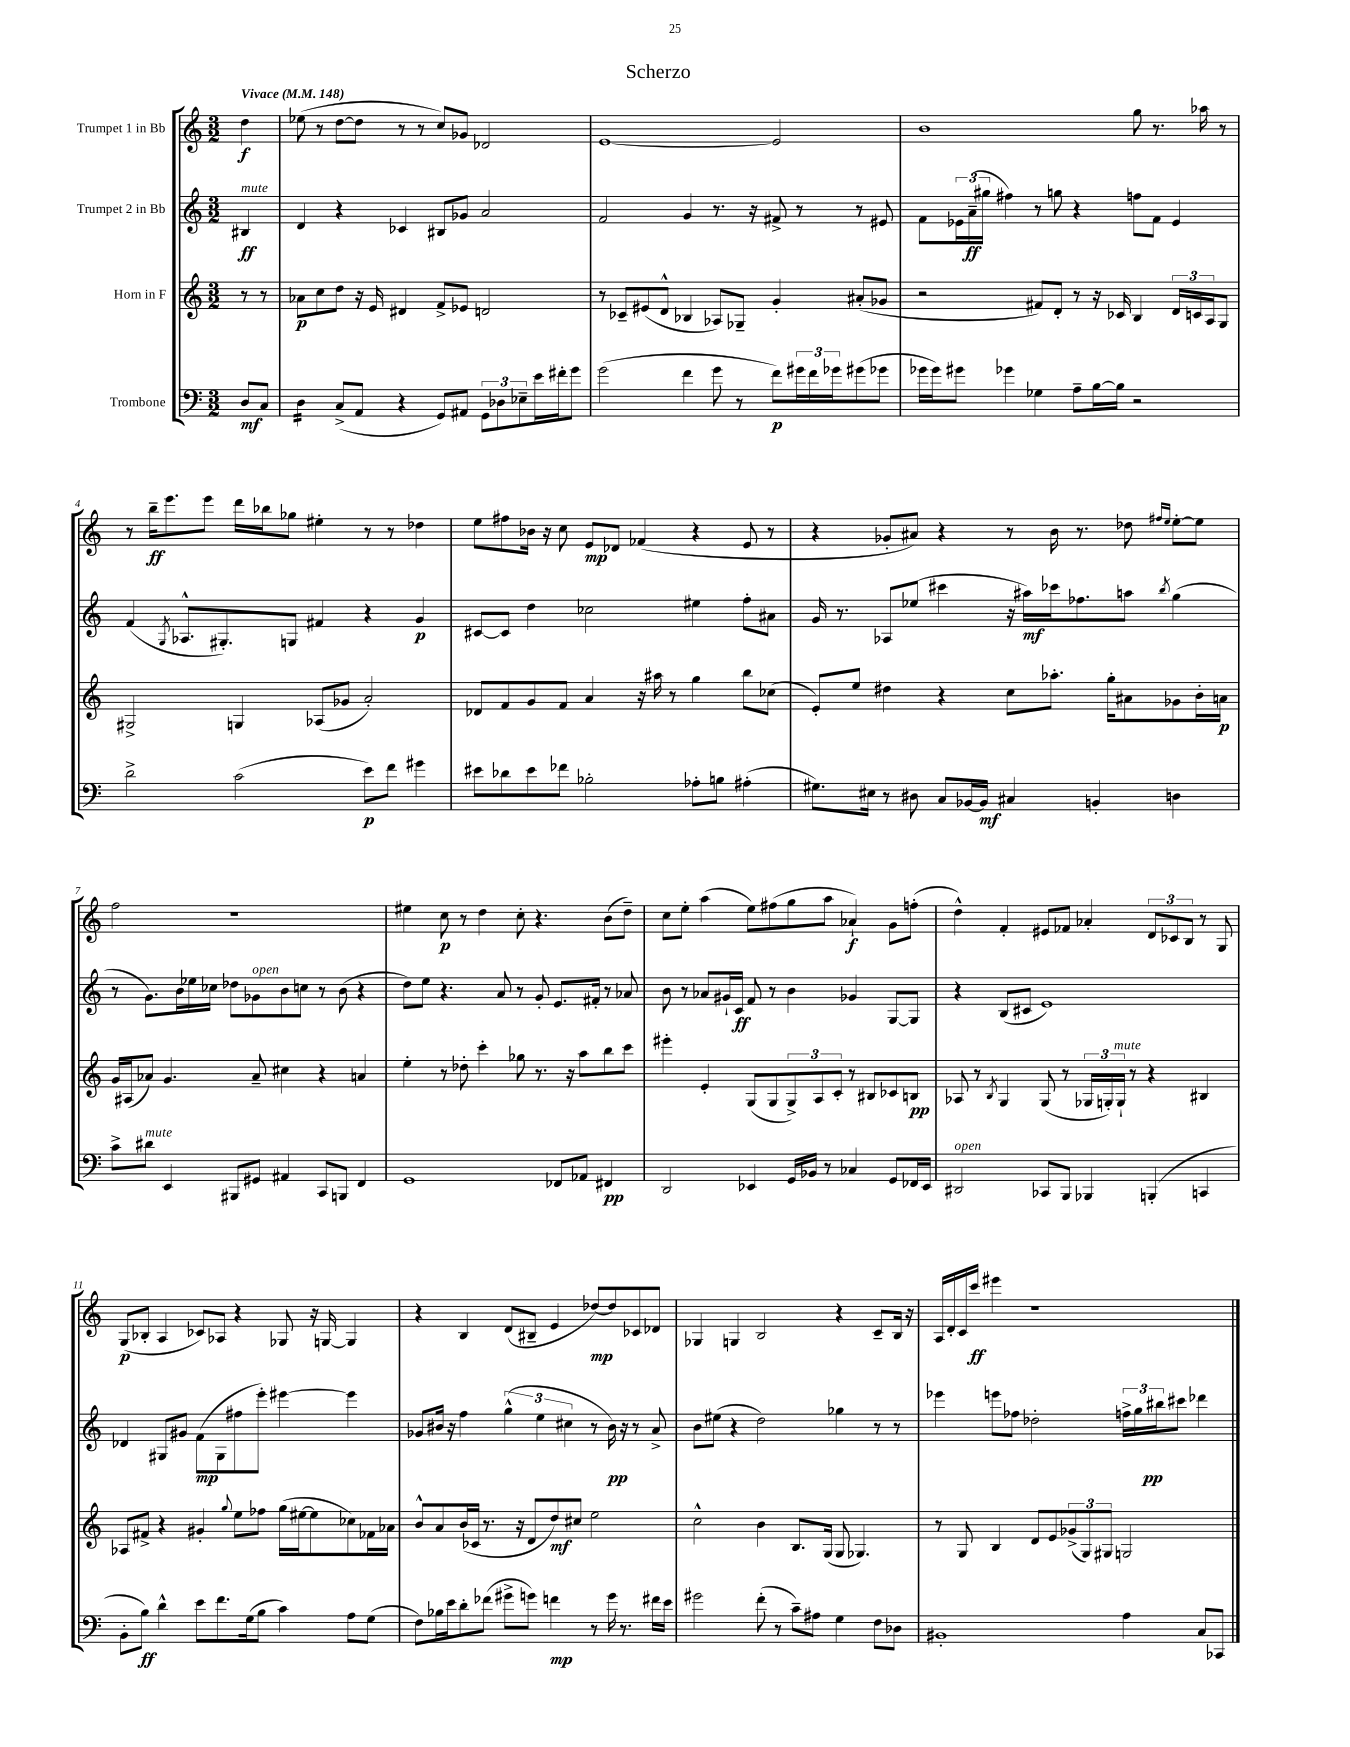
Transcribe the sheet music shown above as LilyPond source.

\header { title = "Scherzo" }
<<
\new StaffGroup <<
\new Staff = "s0" \with { instrumentName = "Trumpet 1 in Bb" } {
    \clef treble \key c \major \numericTimeSignature \time 3/2 \partial 4 \tempo "Vivace" 4 = 148
    d''4\f |
    ees''8( r8 d''8~ d''8 r8 r8 c''8) ges'8 des'2 |
    e'1~ e'2 |
    b'1 g''8 r8. aes''16 r8 |
    r8 b''16--\ff e'''8. e'''8 d'''16 bes''16 ges''8 eis''4-. r8 r8 des''4 |
    e''8 fis''8 bes'16 r16 c''8 e'8\mp des'8 fes'4( r4 e'8 r8 |
    r4 ges'8-. ais'8) r4 r8 b'16 r8. des''8 \grace { fis''16 e''16 } e''8~-. e''8 |
    f''2 r1 |
    eis''4 c''8\p r8 d''4 c''8-. r4. b'8( d''8--) |
    c''8 e''8-. a''4( e''8) fis''8( g''8 a''8 aes'4-!\f) g'8 f''8-.( |
    d''4-^) f'4-. eis'8 fes'8 aes'4-. \tuplet 3/2 { d'8 ces'8 b8 } r8 g8 |
    g8\p( bes8-. a4 ces'8) aes8 r4 ges8 r16 g16~ g4 |
    r4 b4 d'8( bis8-- e'4 des''8~\mp) des''8 ces'8 des'8 |
    ges4 g4 b2 r4 c'8-- b16 r16 |
    a16 d'16-. c'16 c'''16\ff eis'''4 r1 \bar "|." |
}
\new Staff = "s1" \with { instrumentName = "Trumpet 2 in Bb" } {
    \clef treble \key c \major \numericTimeSignature \time 3/2 \partial 4
    bis4\ff^\markup { \italic "mute" } |
    d'4 r4 ces'4 bis8 ges'8 a'2 |
    f'2 g'4 r8. r16 fis'8-> r8 r8 eis'8 |
    f'8 \tuplet 3/2 { ees'16 a'16--\ff( gis''16 } fis''4) r8 g''8 r4 f''8 f'8 ees'4 |
    f'4( \acciaccatura { g8 } aes8.-^ gis8.-.) g8 fis'4 r4 g'4\p |
    cis'8~ cis'8 d''4 ces''2 eis''4 f''8-. ais'8 |
    g'16 r8. aes8 ees''8( cis'''4 r16 ais''16\mf) ces'''16 fes''8. a''8 \acciaccatura { b''8 } g''4( |
    r8 g'8.) b'16 ees''16 ces''16 des''8 ges'8^\markup { \italic "open" } b'8 c''8 r8 b'8( r4 |
    d''8) e''8 r4. a'8 r8 g'8-. e'8. fis'16-. r8 aes'8 |
    b'8 r8 aes'8 gis'16-! c'16\ff f'8 r8 b'4 ges'4 g8~ g8 |
    r4 b8( cis'8 e'1) |
    des'4 gis8 gis'8 f'8\mp( gis8 fis''8 e'''8-.) eis'''4~ eis'''4 |
    ges'8 bis'16 r16 f''4 \tuplet 3/2 { g''4-^( e''4 cis''4 } r8 bis'16\pp) r16 r8 a'8-> |
    b'8 eis''8( r4 d''2) ges''4 r8 r8 |
    ees'''4 e'''8 fes''8 des''2-. \tuplet 3/2 { f''16-> g''16 bis''16\pp } cis'''8 des'''4 \bar "|." |
}
\new Staff = "s2" \with { instrumentName = "Horn in F" } {
    \clef treble \key c \major \numericTimeSignature \time 3/2 \partial 4
    r8 r8 |
    aes'8\p c''8 d''8 r16 e'16 dis'4 f'8-> ees'8 d'2 |
    r8 ces'8-- eis'8( d'8-^ bes4 aes8) ges8-- g'4-. ais'8-.( ges'8 |
    r2 fis'8) d'8-. r8 r16 ces'16 b4 \tuplet 3/2 { d'16 c'16 a16 } g8 |
    gis2-> g4 aes8( ges'8 a'2-.) |
    des'8 f'8 g'8 f'8 a'4 r16 ais''16 r8 g''4 b''8 ces''8( |
    e'8-.) e''8 dis''4 r4 c''8 aes''8.-. g''16-. ais'8 ges'8 b'16-. a'16\p |
    g'16 ais16( aes'8) g'4. aes'8-- cis''4 r4 a'4 |
    e''4-. r8 des''8-. c'''4-. ges''8 r8. r16 a''8 b''8 c'''8 |
    eis'''4-. e'4-. g8( g8 \tuplet 3/2 { g8->) a8 c'8-. } r8 bis8 ces'8 b8\pp |
    aes8 r8 \acciaccatura { b8 } g4 g8( r8 \tuplet 3/2 { ges16 g16-.) g16-!^\markup { \italic "mute" } } r8 r4 bis4 |
    aes8 fis'8-> r4 gis'4-. \appoggiatura { g''8 } e''8 fes''8 g''16( eis''16~ eis''8 ces''8) fes'16 aes'16 |
    b'8-^ a'8 b'16( ces'16 r8. r16 d'8 d''8\mf) cis''8 e''2 |
    c''2-^ b'4 b8. g16( g8 ges4.) |
    r8 g8 b4 d'8 e'8 \tuplet 3/2 { ges'8->( g8) gis8 } g2 \bar "|." |
}
\new Staff = "s3" \with { instrumentName = "Trombone" } {
    \clef bass \key c \major \numericTimeSignature \time 3/2 \partial 4
    d8\mf c8 |
    d4:16 c8->( a,8 r4 g,8) ais,8 \tuplet 3/2 { g,8 des8 ees8-- } e'16 fis'16-. g'8 |
    g'2( f'4 g'8 r8 f'8\p) \tuplet 3/2 { gis'16 f'16 ges'16 } gis'8( ges'8 |
    ges'16 ges'16) gis'8 ges'4 ges4 a8-- b16~ b16 r2 |
    d'2-> c'2( e'8\p) f'8 gis'4 |
    eis'8 des'8 eis'8 fes'8 bes2-. aes8-. b8 ais4-.( |
    gis8.) eis16 r8 dis8 c8 bes,16~ bes,16\mf cis4 b,4-. d4 |
    c'8-> dis'8^\markup { \italic "mute" } e,4 bis,,8 gis,8 ais,4 c,8 b,,8 f,4 |
    g,1 fes,8 aes,8 fis,4\pp |
    d,2 ees,4 g,16 bes,16 r8 ces4 g,8 fes,16 ees,16 |
    dis,2^\markup { \italic "open" } ces,8 b,,8 bes,,4 b,,4-.( c,4 |
    b,8-. b8\ff) d'4-^ e'8 f'8. g16( b8 c'4) a8 g8( |
    f8) bes16 e'16 d'8-. fes'8( gis'8-> g'8) f'4\mp r8 g'16 r8. fis'16 e'16 |
    gis'2 f'8-.( r8 c'8--) ais8 g4 f8 des8 |
    bis,1-. a4 c8 ces,8 \bar "|." |
}
>>
>>
